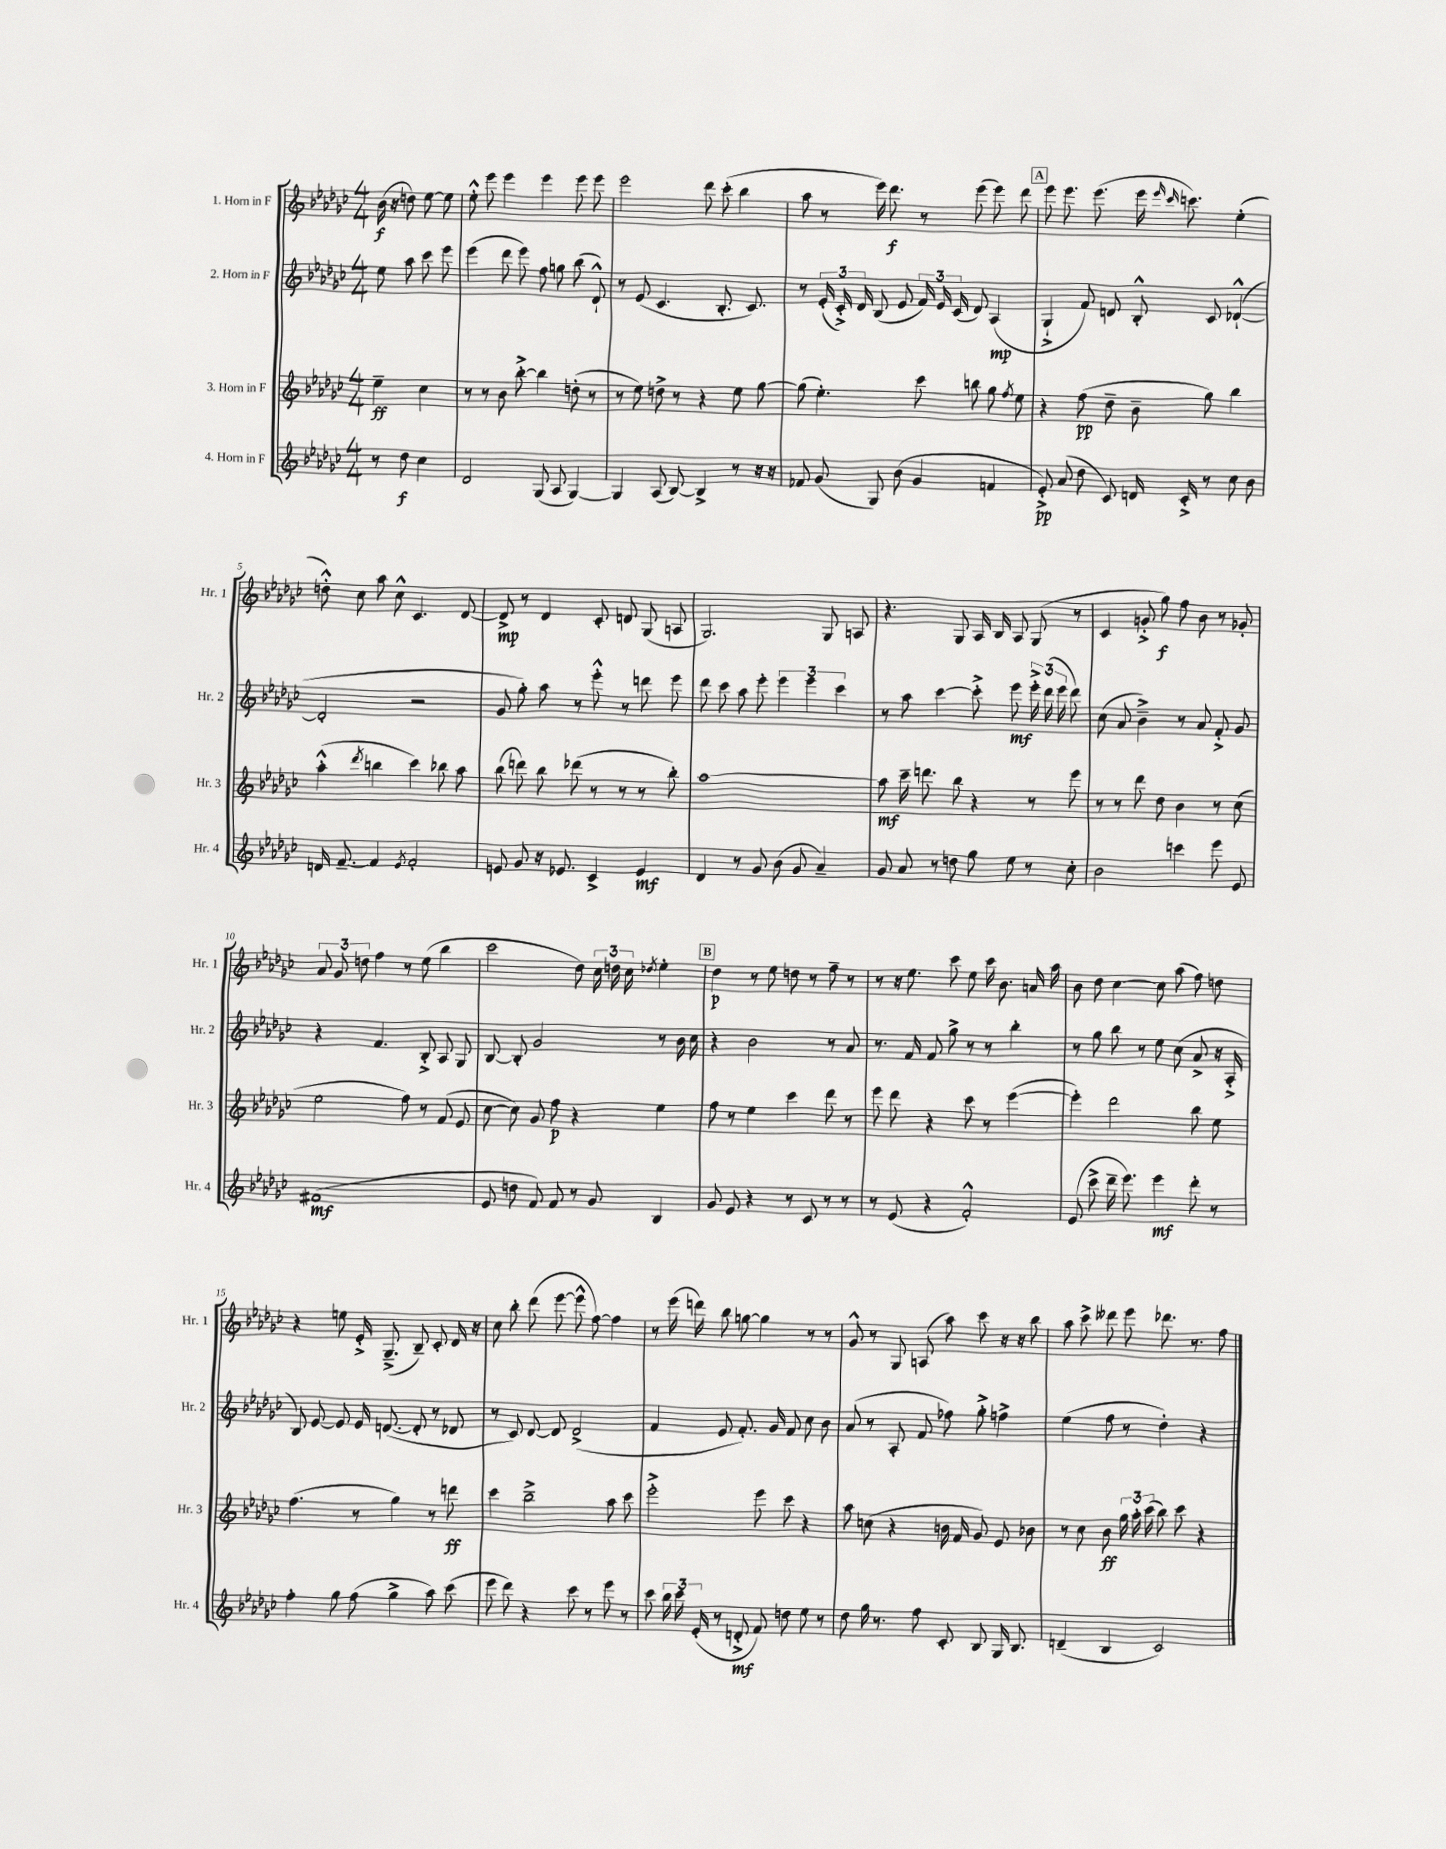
<<
\new StaffGroup <<
\new Staff = "s0" \with { instrumentName = "1. Horn in F" shortInstrumentName = "Hr. 1" } {
    \clef treble \key ges \major \numericTimeSignature \time 4/4 \partial 2
    \autoBeamOff bes'16\f( r16 d''8) ees''8~ ees''8 |
    ees''8-.-^ ees'''8 ees'''4 ees'''4 ees'''8 ees'''8 |
    ees'''2 des'''8 ces'''8-.( bes''4 |
    aes''8 r8 ees'''16) des'''8.\f r8 ees'''8( ees'''8) des'''8 |
    \mark \markup { \box "A" } ees'''8 ees'''8. ees'''8.( ees'''16 \grace { ees'''16 ces'''16 } c'''8.) ees''4-.( |
    d''8-.-^) ces''8 aes''8 ces''8-^ ces'4. des'8~ |
    des'8->\mp r8 des'4 ces'8-. d'8 ges8( a8 |
    ges2.) ges8 a8 |
    r4. ges8 aes16 bes16 aes8 ges8( r8 |
    ces'4 g'8-.-> ges''8\f) f''8 bes'8 r8 ges'8-. |
    \tuplet 3/2 { aes'8 ges'8 d''8 } f''4 r8 ees''8( bes''4 |
    ces'''2 des''8) \tuplet 3/2 { ces''16 d''16 ces''16 } \acciaccatura { des''8 } ees''4-. |
    \mark \markup { \box "B" } des''4\p r8 ees''8 d''8 r8 f''8-- r8 |
    r8 r16 ees''8. ces'''8 ees''8 ces'''16 bes'8. a'16 aes''16 |
    bes'8 des''8 ces''4~ ces''8 aes''8( f''8) d''8 |
    r4 e''8 ees'16-.-> ges8.--->( bes8--) ces'8-. des'16 r16 |
    ces''8 bes''8-. des'''8( ees'''8~ ees'''8-^ f''8~) f''4 |
    r8 ees'''16( d'''16) bes''8 g''8~ g''4 r8 r8 |
    ges'8-^ r8 ges8 a8( aes''8) ces'''8 r16 r16 bes''8 |
    aes''8 ces'''8-> deses'''8 ees'''8 des'''8. r8. f''8 \bar "|." |
}
\new Staff = "s1" \with { instrumentName = "2. Horn in F" shortInstrumentName = "Hr. 2" } {
    \clef treble \key ges \major \numericTimeSignature \time 4/4 \partial 2
    \autoBeamOff ees''8 aes''8 ces'''8 ees'''8 |
    ees'''4( des'''8 ees'''8) f''8 g''8 bes''8( des'8-!-^) |
    r8 ees'8( ces'4. bes8.-. ces'8.) |
    r8 \tuplet 3/2 { ees'16-.( ces'16-.->) des'16 } bes8( ees'8 \tuplet 3/2 { f'16) ees'16 ces'16( } des'8) aes4\mp( |
    \mark \markup { \box "A" } ges4-!-> f'8) d'8 bes8-.-^ ces'8 des'4~-!-^( |
    des'2-. r2 |
    ges'8 ges''8-.) aes''8 r8 ees'''8-.-^ r8 d'''8 ees'''8 |
    des'''8 ces'''8 aes''8 ees'''8-. \tuplet 3/2 { ees'''4 ees'''4 ces'''4 } |
    r8 aes''8 ces'''4~ ces'''8-.-> ees'''8\mf \tuplet 3/2 { ees'''16-.-> des'''16( ees'''16 } des'''8) |
    ces''8( aes'8 bes'4--->) r8 aes'8 f'8-.-> ges'8 |
    r4 f'4. bes8-.-> aes8 ges8 |
    bes8~ bes8-. ges'2 r8 bes'16 ces''16 |
    \mark \markup { \box "B" } r4 bes'2 r8 aes'8 |
    r8. f'16 f'8 ges''8-> r8 r8 bes''4-. |
    r8 ges''8 bes''8 r8 ees''8 ces''8( aes'8-> r16 aes16-.-> |
    bes8) ees'8~ ees'8 ees'16 d'8.~( d'8-. r8 des'8 |
    r8 ces'8) des'8~ des'8 des'2->( |
    f'4 ees'8 f'8.-.) ges'16 f'8 ces''8 bes'8 |
    aes'8( r8 aes8-. f'8 fes''8) ges''8-.-> f''4-> |
    ees''4( f''8 r8 des''4-.) r4 \bar "|." |
}
\new Staff = "s2" \with { instrumentName = "3. Horn in F" shortInstrumentName = "Hr. 3" } {
    \clef treble \key ges \major \numericTimeSignature \time 4/4 \partial 2
    \autoBeamOff ees''4--\ff ces''4 |
    r8 r8 bes'8 bes''8~-.-> bes''4 d''8-.( r8 |
    r8 ees''8) d''8-> r8 r4 ees''8 ges''8~ |
    ges''8( ees''4.-.) ces'''8 b''8 ges''8 \acciaccatura { f''8 } ees''8 |
    \mark \markup { \box "A" } r4 f''8\pp( des''8-- bes'8-- ges''8) bes''4 |
    aes''4-.-^( \acciaccatura { des'''8 } b''4 ces'''4) bes''8 aes''8 |
    bes''8( d'''8) bes''8 des'''8( r8 r8 r8 bes''8-.) |
    aes''1~ |
    aes''8\mf ces'''16-- d'''8. bes''8 r4 r8 ees'''8 |
    r8 r8 des'''8 des''8 bes'4 r8 ces''8( |
    ees''2 f''8) r8 f'8( ees'8 |
    ces''8~ ces''8) ges'8 f''8\p r4 ees''4 |
    \mark \markup { \box "B" } f''8 r8 ees''4 ces'''4 des'''8 r8 |
    ees'''8 des'''8 r4 ces'''8 r8 ees'''4~( |
    ees'''4-.) des'''2 bes''8 ees''8 |
    f''4.( r8 ges''4) r8 d'''8\ff |
    ces'''4 bes''2---> aes''8 ces'''8 |
    ees'''2-.-> ees'''8 ces'''8 r4 |
    aes''8 c''8( r4 b'16 f'16 ges'8) ees'8 bes'8 |
    r8 ces''8 bes'8\ff \tuplet 3/2 { ges''16 aes''16-. ces'''16( } bes''8) ces'''8 r4 \bar "|." |
}
\new Staff = "s3" \with { instrumentName = "4. Horn in F" shortInstrumentName = "Hr. 4" } {
    \clef treble \key ges \major \numericTimeSignature \time 4/4 \partial 2
    \autoBeamOff r8 des''8\f ces''4 |
    des'2 ges8( aes8 ges4~) |
    ges4 aes8( bes8~) bes4-> r8 r16 r16 |
    fes'8 ges'8( ges8) bes'8( ges'4 f'4 |
    \mark \markup { \box "A" } ees'8-.->\pp) aes'8( des''8 ces'8) d'16 ces'16-.-> r8 ces''8 bes'8 |
    d'16 f'8.~-- f'4 \acciaccatura { ees'8 } f'2-. |
    e'8 ges'8 r16 ees'8. ces'4-> ees'4\mf |
    des'4 r8 ges'8 bes'8( ges'8 aes'4--) |
    ges'8 aes'8 r8 d''8 ges''8 ees''8 r8 ces''8-. |
    bes'2 c'''4 ees'''8 ees'8 |
    fis'1\mf( |
    ees'8 d''8 f'8) f'8 r8 ges'8 bes4 |
    \mark \markup { \box "B" } ges'8 ees'8 r4 r8 ces'8 r8 r8 |
    r8 ees'8( r4 f'2-.-^) |
    ees'8( ces'''8-> des'''16-- ees'''8.) ees'''4\mf des'''8-. r8 |
    f''4-. ges''8 f''8( ges''4-> aes''8) ces'''8( |
    ees'''8 des'''8) r4 ces'''8 r8 ees'''8 r8 |
    ces'''8 \tuplet 3/2 { bes''16 ces'''16 ees'16-.( } r8 d'8-.->\mf f'8) d''8 ees''8 r8 |
    des''8 ges''16 r8. f''8 ces'8-. bes8 ges16 bes8. |
    d'4--( bes4 ces'2) \bar "|." |
}
>>
>>
